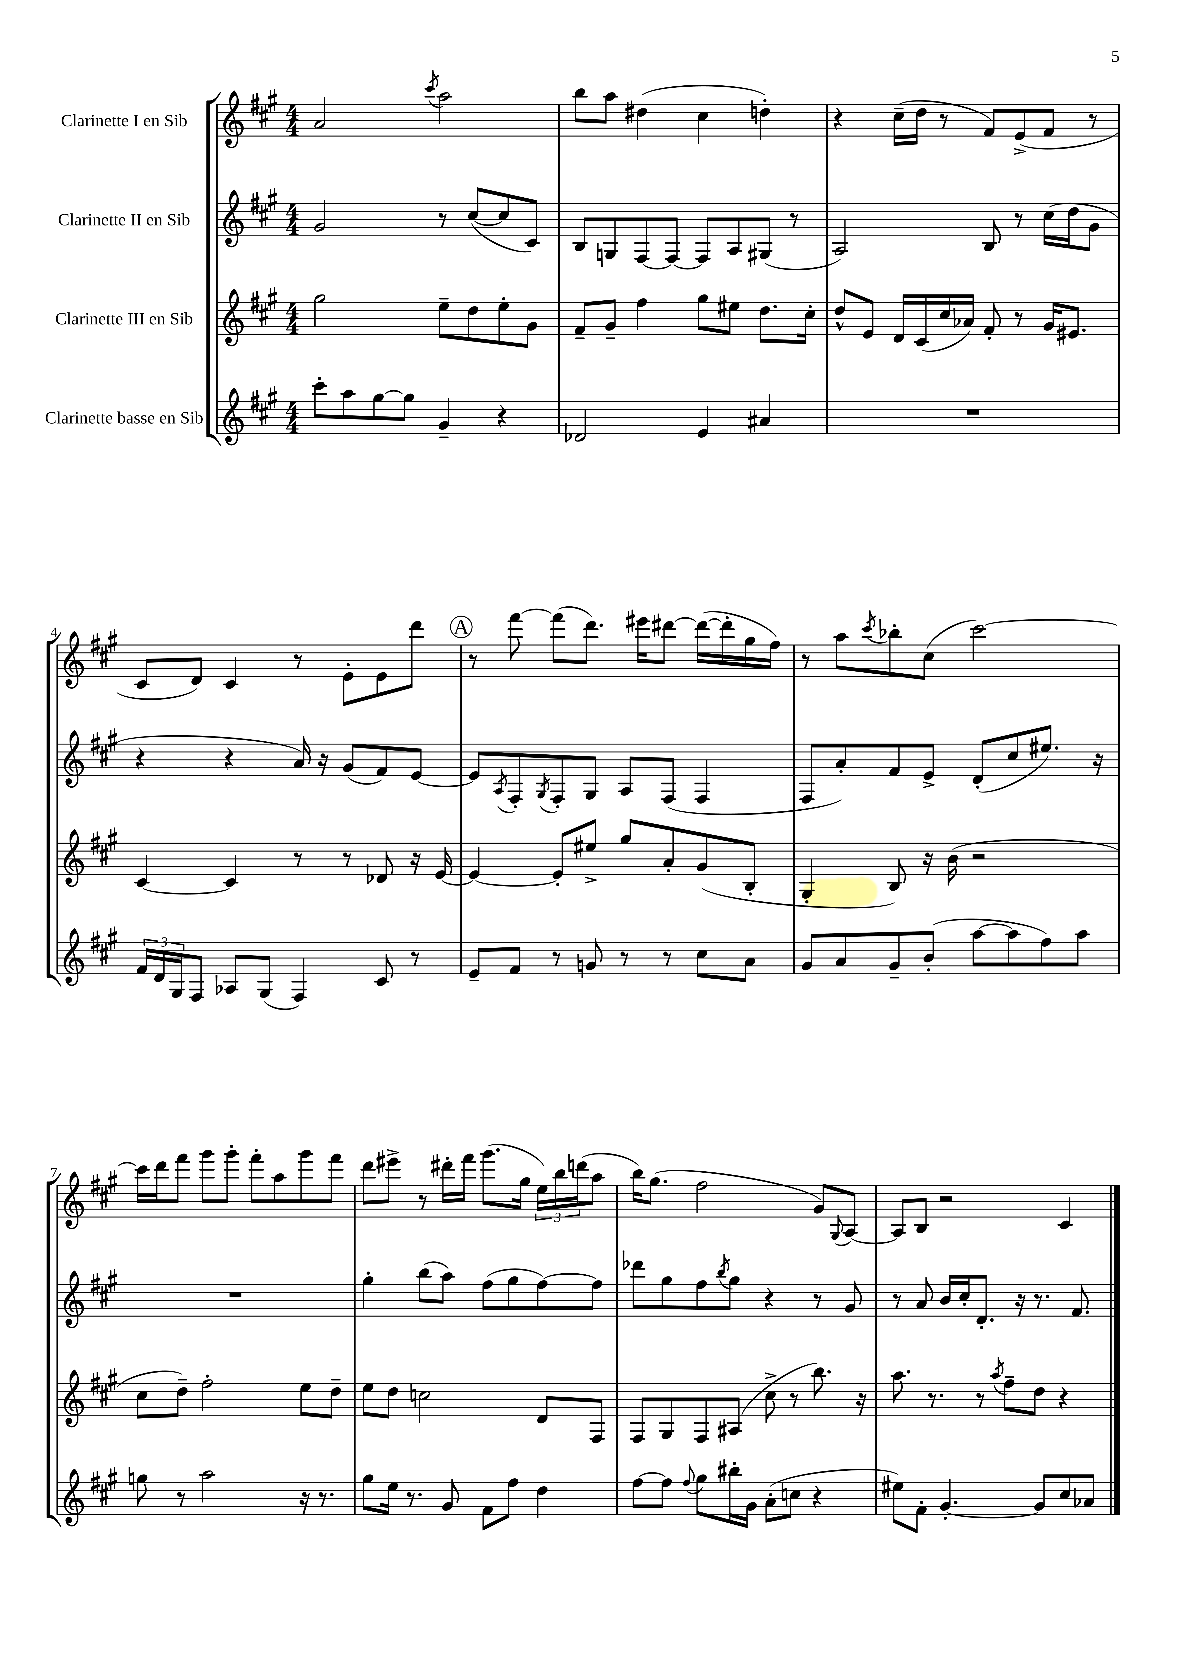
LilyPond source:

<<
\new StaffGroup <<
\new Staff = "s0" \with { instrumentName = "Clarinette I en Sib" } {
    \clef treble \key a \major \numericTimeSignature \time 4/4
    a'2 \acciaccatura { cis'''8 } a''2 |
    b''8 a''8 dis''4( cis''4 d''4-.) |
    r4 cis''16--( d''16 r8 fis'8) e'8->( fis'8 r8 |
    cis'8 d'8) cis'4 r8 e'8-. e'8 d'''8 |
    \mark \markup { \circle "A" } r8 fis'''8~ fis'''8( d'''8.) eis'''16 dis'''8~ dis'''16~( dis'''16-. gis''16 fis''16) |
    r8 a''8 \acciaccatura { cis'''8 } bes''8-. cis''8( cis'''2~) |
    cis'''16 d'''16 fis'''8 gis'''8 gis'''8-. fis'''8-. a''8 gis'''8 fis'''8 |
    d'''8 eis'''8-> r8 dis'''16-. fis'''16 gis'''8.( gis''16 \tuplet 3/2 { e''16) b''16 d'''16( } a''8 |
    b''16) gis''8.( fis''2 gis'8) \appoggiatura { gis8 } a8~ |
    a8 b8 r2 cis'4 \bar "|." |
}
\new Staff = "s1" \with { instrumentName = "Clarinette II en Sib" } {
    \clef treble \key a \major \numericTimeSignature \time 4/4
    gis'2 r8 cis''8~( cis''8 cis'8) |
    b8 g8 fis8~ fis8~ fis8 a8 gis8( r8 |
    a2) b8 r8 cis''16( d''16 gis'8 |
    r4 r4 a'16) r16 gis'8( fis'8) e'8~ |
    \mark \markup { \circle "A" } e'8 \acciaccatura { a8 } fis8-. \acciaccatura { gis8 } fis8-. gis8 a8 fis8( fis4 |
    fis8 a'8-.) fis'8 e'8-> d'8-.( cis''8 eis''8.) r16 |
    R1 |
    gis''4-. b''8( a''8) fis''8( gis''8 fis''8~) fis''8 |
    des'''8 gis''8 fis''8 \acciaccatura { b''8 } gis''8 r4 r8 gis'8 |
    r8 a'8 b'16 cis''16-. d'8.-. r16 r8. fis'8. \bar "|." |
}
\new Staff = "s2" \with { instrumentName = "Clarinette III en Sib" } {
    \clef treble \key a \major \numericTimeSignature \time 4/4
    gis''2 e''8-- d''8 e''8-. gis'8 |
    fis'8-- gis'8-- fis''4 gis''8 eis''8 d''8. cis''16-. |
    d''8-^ e'8 d'16 cis'16( cis''16 aes'16) fis'8-. r8 gis'16 eis'8. |
    cis'4~ cis'4 r8 r8 des'8 r16 e'16~ |
    \mark \markup { \circle "A" } e'4~ e'8-. eis''8-> gis''8 a'8-. gis'8( b8-. |
    gis4-. b8) r16 b'16( r2 |
    cis''8 d''8--) fis''2-. e''8 d''8-- |
    e''8 d''8 c''2 d'8 fis8 |
    fis8 gis8 fis8 ais8( cis''8-> r8 b''8.) r16 |
    a''8. r8. r8 \acciaccatura { a''8 } fis''8-- d''8 r4 \bar "|." |
}
\new Staff = "s3" \with { instrumentName = "Clarinette basse en Sib" } {
    \clef treble \key a \major \numericTimeSignature \time 4/4
    cis'''8-. a''8 gis''8~ gis''8 gis'4-- r4 |
    des'2 e'4 ais'4 |
    R1 |
    \tuplet 3/2 { fis'16 d'16 gis16 } fis8 aes8 gis8( fis4) cis'8 r8 |
    \mark \markup { \circle "A" } e'8-- fis'8 r8 g'8 r8 r8 cis''8 a'8 |
    gis'8 a'8 gis'8-- b'8-.( a''8~ a''8 fis''8) a''8 |
    g''8 r8 a''2 r16 r8. |
    gis''8 e''16 r8. gis'8 fis'8 fis''8 d''4 |
    fis''8~ fis''8 \appoggiatura { fis''8 } gis''8 bis''16-. gis'16 a'8-.( c''8 r4 |
    eis''8) fis'8-. gis'4.~-. gis'8 cis''8 aes'8 \bar "|." |
}
>>
>>
